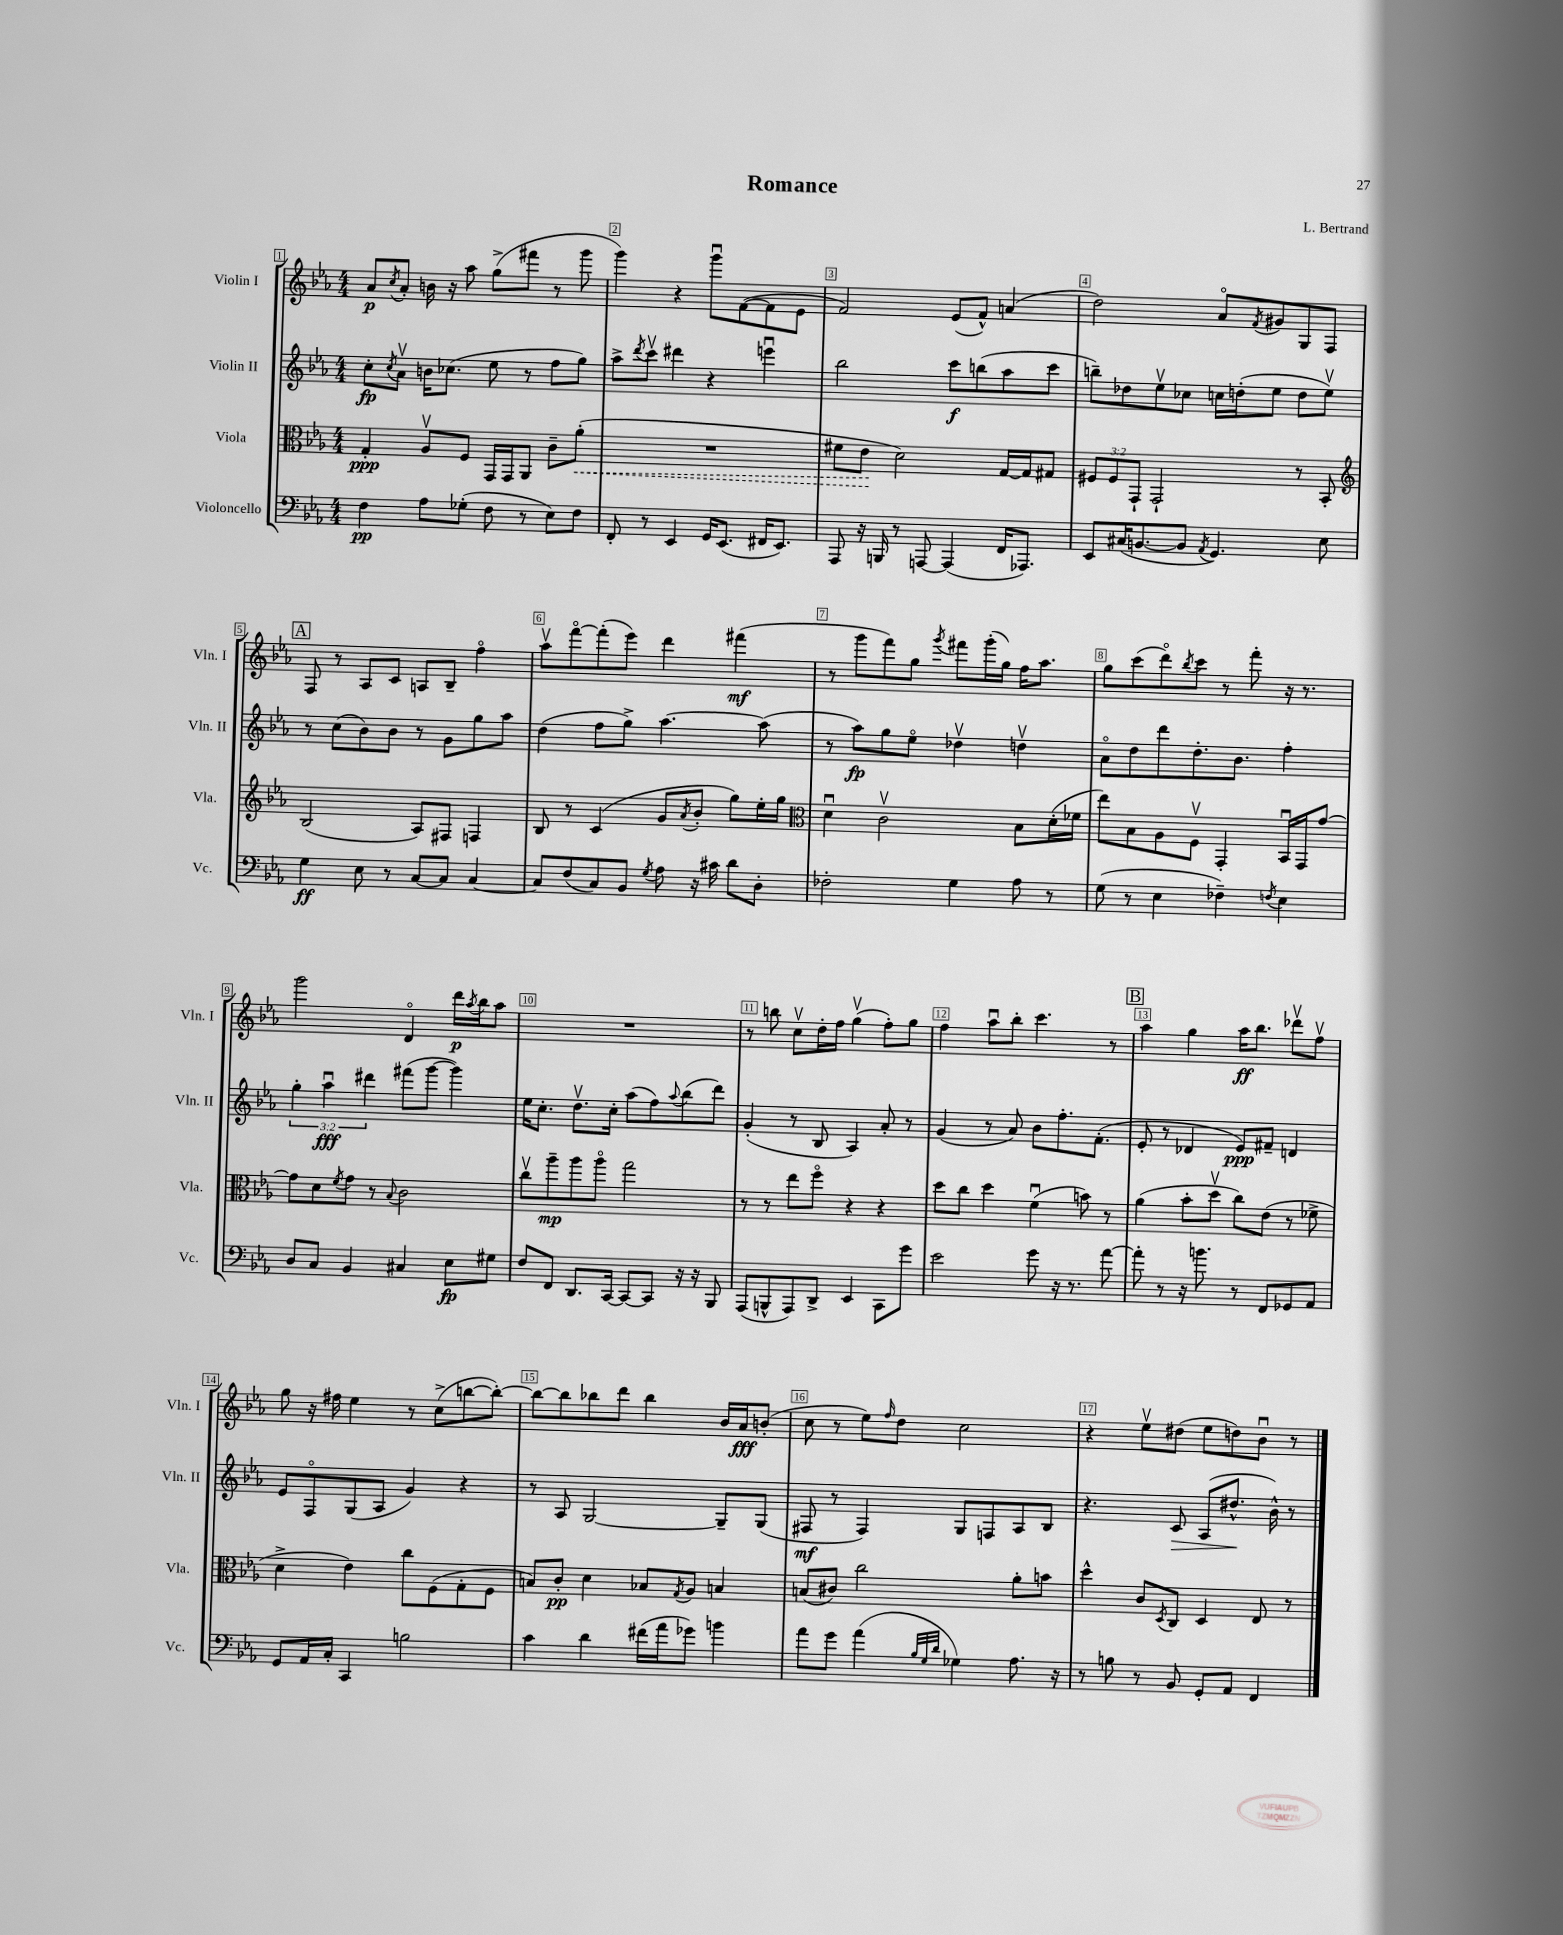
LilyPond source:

\header { title = "Romance" composer = "L. Bertrand" }
<<
\new StaffGroup <<
\new Staff = "s0" \with { instrumentName = "Violin I" shortInstrumentName = "Vln. I" } {
    \clef treble \key ees \major \numericTimeSignature \time 4/4
    aes'8\p \acciaccatura { c''8 } aes'8-. b'16 r16 aes''8 g''8->( fis'''8 r8 g'''8 |
    g'''4) r4 g'''8\downbow f'8~( f'8 ees'8 |
    f'2) ees'8( f'8-^) a'4( |
    d''2) aes'8\flageolet \acciaccatura { f'8 } gis'8 g8 f8 |
    \mark \markup { \box "A" } f8 r8 aes8 c'8 a8 bes8-- f''4\flageolet |
    aes''8\upbow f'''8~\flageolet f'''8-.( ees'''8) d'''4 fis'''4\mf( |
    r8 g'''8 f'''8) g''8 \acciaccatura { g'''8 } fis'''8 g'''16-.( g''16) f''16 aes''8. |
    g''8 c'''8( d'''8\flageolet) \acciaccatura { bes''8 } c'''8 r8 f'''8-. r16 r8. |
    g'''2 d'4\flageolet d'''16\p \acciaccatura { aes''8 } bes''16 aes''8 |
    R1 |
    r8 b''8 c''8\upbow d''16-. f''16 g''4\upbow( f''8-.) g''8 |
    f''4 aes''8\downbow bes''8-. c'''4. r8 |
    \mark \markup { \box "B" } aes''4 g''4 aes''16\ff bes''8. des'''8\upbow f''8\upbow |
    g''8 r16 fis''16 ees''4 r8 c''8->( b''8~ b''8~-.) |
    b''8~ b''8 bes''8 d'''8 bes''4 bes'16 aes'16\fff b'8-.( |
    c''8 r8 ees''8) \grace { f''16 } d''8 c''2 |
    r4 ees''8\upbow dis''8( ees''8 d''8) bes'8\downbow r8 \bar "|." |
}
\new Staff = "s1" \with { instrumentName = "Violin II" shortInstrumentName = "Vln. II" } {
    \clef treble \key ees \major \numericTimeSignature \time 4/4 \override Staff.TupletNumber.text = #tuplet-number::calc-fraction-text
    c''8-.\fp \acciaccatura { c''8 } aes'8\upbow b'16 ces''8.( ees''8 r8 f''8 g''8) |
    aes''8-> \acciaccatura { d'''8 } c'''8\upbow dis'''4 r4 e'''4\downbow |
    bes''2 c'''8\f b''8( aes''8 c'''8 |
    b''8--) des''8 ees''8\upbow ces''8 c''16 d''16-.( ees''8 d''8 ees''8\upbow) |
    \mark \markup { \box "A" } r8 c''8( bes'8) bes'8 r8 g'8 g''8 aes''8 |
    d''4( f''8 g''8->) aes''4.~ aes''8( |
    r8 aes''8\fp) g''8 ees''8\flageolet des''4\upbow d''4\upbow |
    aes'8\flageolet d''8 d'''8 d''8.-. bes'8. f''4-. |
    \tuplet 3/2 { g''4-. aes''4\downbow\fff dis'''4 } fis'''8( g'''8~ g'''4) |
    ees''16 c''8.-. d''8.\upbow c''16-. aes''8( f''8) \appoggiatura { aes''8 } bes''8( d'''8) |
    g'4-.( r8 bes8 aes4) aes'8-. r8 |
    g'4( r8 aes'8) bes'8 f''8.-. f'8.-.( |
    \mark \markup { \box "B" } ees'8-. r8 des'4 ees'8\ppp) fis'8-- d'4 |
    ees'8 f8\flageolet g8( aes8 g'4) r4 |
    r8 aes8 g2~ g8-- g8( |
    fis8\mf r8 fis4) g8 f8 aes8 bes8 |
    r4. c'8\> aes8( dis''8.-^\! bes'16-^) r8 \bar "|." |
}
\new Staff = "s2" \with { instrumentName = "Viola" shortInstrumentName = "Vla." } {
    \clef alto \key ees \major \numericTimeSignature \time 4/4 \override Staff.TupletNumber.text = #tuplet-number::calc-fraction-text
    g4-.\ppp aes8\upbow f8 g,16 g,16 aes,8 c'8-- \once \override Hairpin.style = #'dashed-line aes'8-.\<( |
    R1 |
    fis'8 ees'8\! d'2) g16~ g16 gis8 |
    \tuplet 3/2 { fis8 fis8 g,8-! } g,2-! r8 bes,8-. |
    \mark \markup { \box "A" } \clef treble bes2( aes8) fis8 f4 |
    bes8 r8 c'4( g'8 \acciaccatura { aes'8 } bes'8-. g''8) ees''16-. g''16 |
    \clef alto d'4\downbow c'2\upbow bes8 d'16-.( fes'16 |
    ees''8) bes8 aes8 f8\upbow g,4-. bes,16\downbow g,16 g'8~ |
    g'8 d'8 \acciaccatura { f'8 } g'8 r8 \appoggiatura { bes8 } c'2 |
    c''8\upbow aes''8--\mp aes''8 aes''8\flageolet g''2 |
    r8 r8 ees''8 f''8\flageolet r4 r4 |
    d''8 c''8 d''4 f'4\downbow( b'8) r8 |
    \mark \markup { \box "B" } aes'4( bes'8-. d''8\upbow c''8) ees'8( r8 fes'8-> |
    d'4-> ees'4) c''8 f8( g8-. f8 |
    b8) c'8-.\pp d'4 bes8 \acciaccatura { g8 } aes8 b4 |
    b8( cis'8) c''2 aes'8-. b'8 |
    d''4-^ c'8 \acciaccatura { d8 } c8 d4 ees8 r8 \bar "|." |
}
\new Staff = "s3" \with { instrumentName = "Violoncello" shortInstrumentName = "Vc." } {
    \clef bass \key ees \major \numericTimeSignature \time 4/4
    f4\pp aes8 ges8-.( f8 r8 ees8) f8 |
    f,8-. r8 ees,4 g,16 ees,8.( fis,16 ees,8.) |
    aes,,8 r16 b,,16 r8 a,,8~ a,,4( f,16 aes,,8.) |
    ees,8 cis16( b,8.~ b,8 \acciaccatura { aes,8 } g,4.) ees8 |
    \mark \markup { \box "A" } g4\ff ees8 r8 c8~ c8 c4~ |
    c8 f8( c8) bes,8 \acciaccatura { g8 } aes8 r16 cis'16 d'8 d8-. |
    fes2-. g4 aes8 r8 |
    g8( r8 ees4 fes4--) \acciaccatura { f8 } ees4 |
    d8 c8 bes,4 cis4 ees8\fp gis8 |
    f8 f,8 d,8. c,16~ c,8~ c,8 r16 r16 bes,,8 |
    aes,,8( b,,8-^ aes,,8) d,8-> ees,4 c,8 g'8 |
    ees'2 g'8 r16 r8. aes'8~ |
    \mark \markup { \box "B" } aes'8-. r8 r16 b'8. r8 f,8 ges,8 aes,8 |
    g,8 aes,16 c16-. c,4 b2 |
    c'4 d'4 fis'16( aes'16 ges'8) b'4 |
    aes'8 g'8 aes'4( \grace { bes32 g32 d'32 } ges4) aes8. r16 |
    r8 b8 r8 bes,8 g,8-. aes,8 f,4 \bar "|." |
}
>>
>>
\layout { \context { \Score \override BarNumber.break-visibility = ##(#f #t #t) barNumberVisibility = #all-bar-numbers-visible \override BarNumber.stencil = #(make-stencil-boxer 0.1 0.3 ly:text-interface::print) } }
